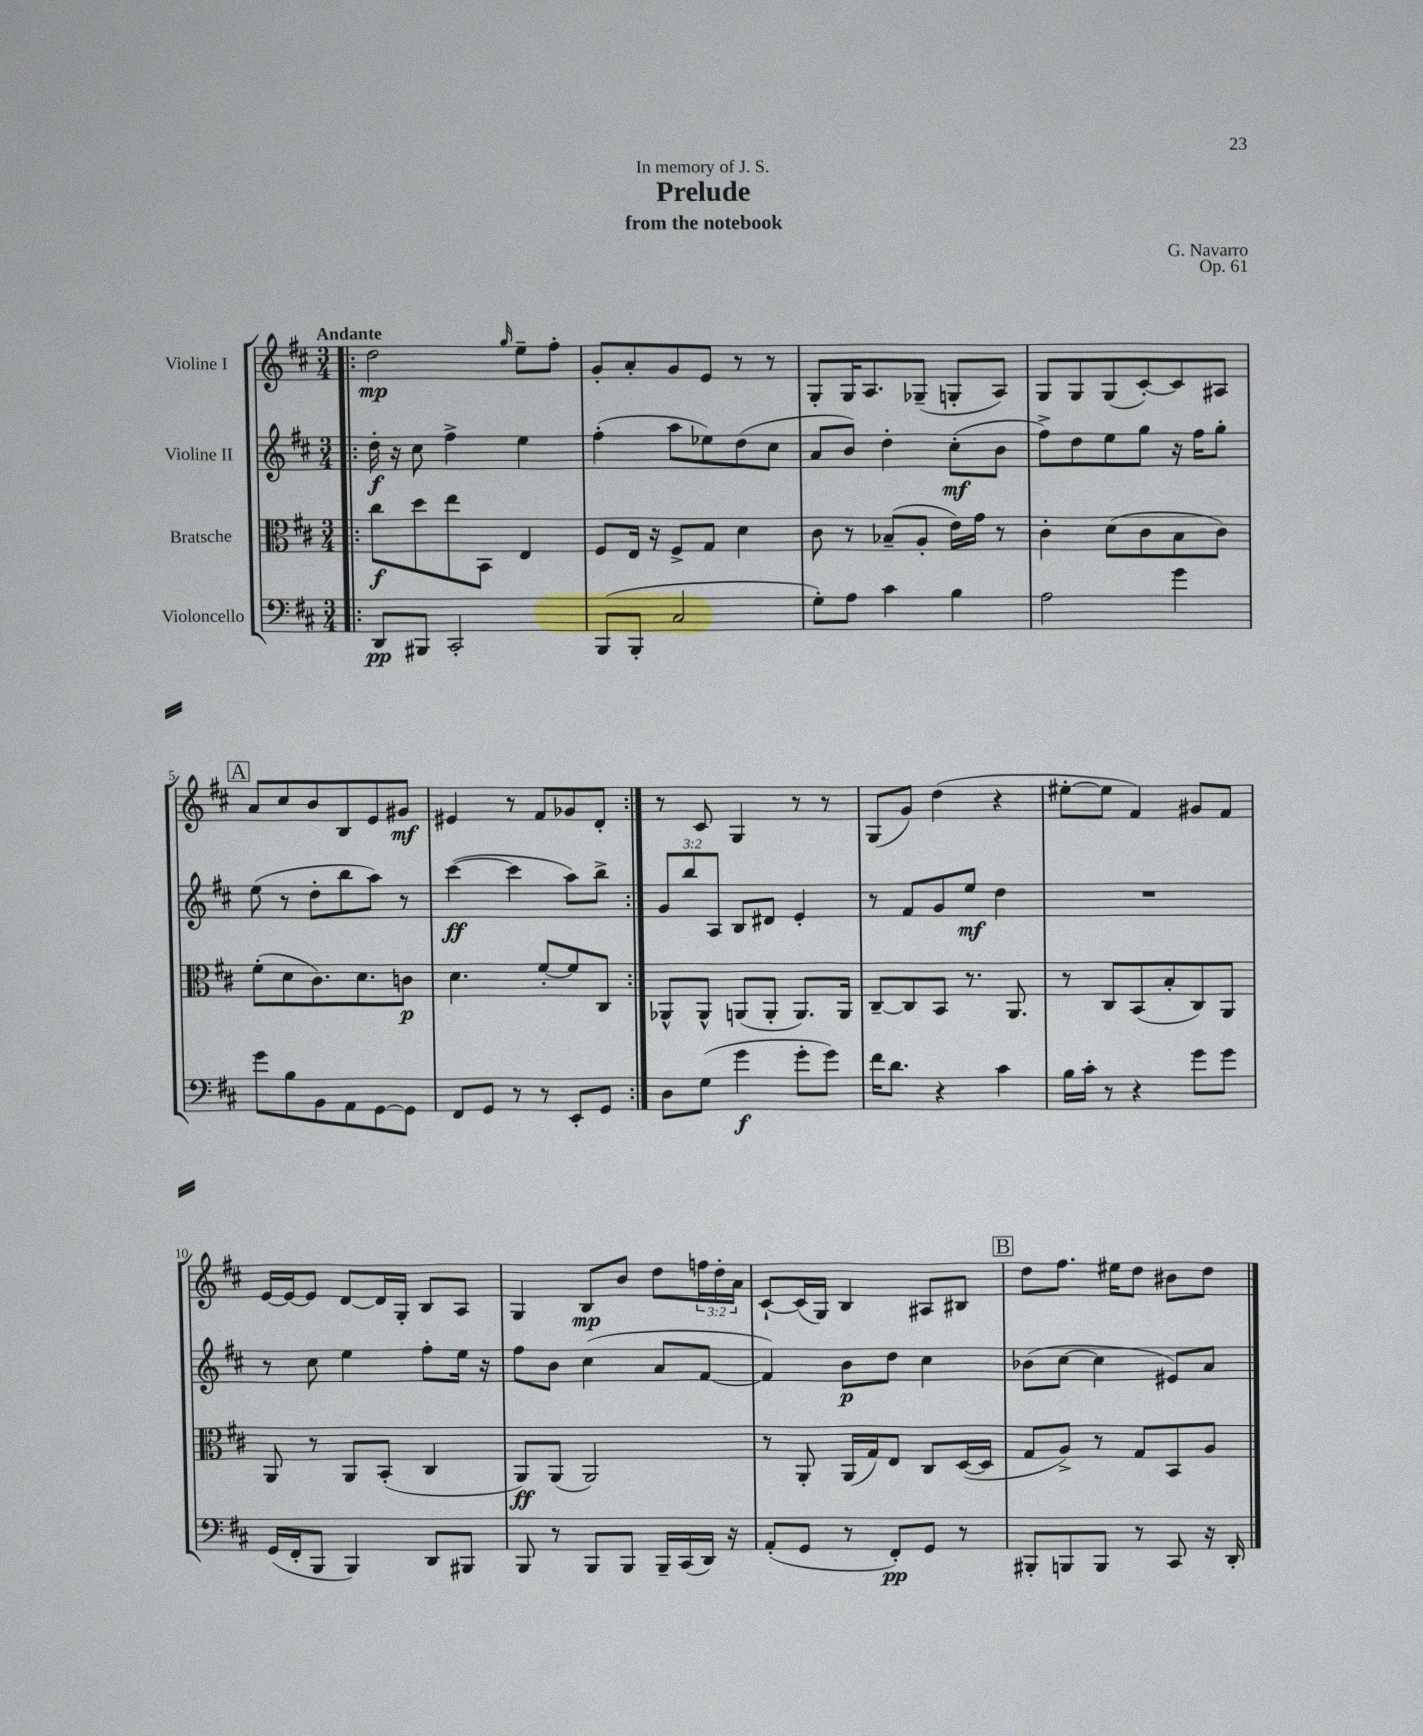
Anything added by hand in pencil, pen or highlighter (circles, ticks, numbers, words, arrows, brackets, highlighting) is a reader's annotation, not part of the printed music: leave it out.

**kern	**kern	**kern	**kern
*staff4	*staff3	*staff2	*staff1
*clefF4	*clefC3	*clefG2	*clefG2
*k[f#c#]	*k[f#c#]	*k[f#c#]	*k[f#c#]
*M3/4	*M3/4	*M3/4	*M3/4
=!|:	=!|:	=!|:	=!|:
8DD/L	8cc#\L	16dd'\	2dd\
.	.	16r	.
8BBB#/J	8dd\	8cc#\	.
2CC#'/	8ee\	4ff#^\	.
.	8BB\J	.	.
.	.	.	16qqgg/
.	4E/	4ee\	8ee~\L
.	.	.	8ff#'\J
=	=	=	=
(8BBB/L	8F#/L	(4ff#'\	8g'/L
8BBB'/J	16E/Jk	.	8a'/
.	16r	.	.
2C#/	8F#^/L	8aa\L	8g/
.	8G/J	8ee-\)	8e/J
.	4d\	(8dd\	8r
.	.	8cc#\J	8r
=	=	=	=
8G'\L)	8c#\	8a/L	8G'/L
8A\J	8r	8b/J)	16G/K
.	.	.	8.A/
4c#\	(8B-~/L	4dd'\	.
.	8A'/J	.	(8G-~/J
4B\	16e\LL)	(8cc#'\L	8G'/L
.	16g\JJ	.	.
.	8r	8b\J	8A/J)
=	=	=	=
2A\	4c#'\	8ff#^\L)	8G/L
.	.	8dd\	8G/
.	(8d\L	8ee\	(8G/
.	8c#\	8gg\J	[8c#'/)
4g\	8B\	16r	8c#/]
.	.	16ff#\LK	.
.	8c#\J)	8gg'\J	8A#/J
=	=	=	=
8g\L	(8f#'\L	(8ee\	8a/L
8B\	8d\	8r	8cc#/
8BB\	8.c#\)	8dd'\L	8b/
8AA\	.	8bb\	8B/
.	8.d\	.	.
[8GG\	.	8aa\J)	8e/
8GG\]J	8c\J	8r	8g#/J
=	=	=	=
8FF#/L	4.d\	([4ccc#\	4e#/
8GG/J	.	.	.
8r	.	4ccc#\]	8r
8r	[8f#'/L	.	8f#/L
8EE'/L	8f#/]	8aa\L)	8g-/
8GG/J	8C#/J	8bb^\J	8d'/J
=:|!	=:|!	=:|!	=:|!
8D\L	8AA-^^/L	12g/L	8r
.	.	12bb/	.
(8G\J	8AA-^^/J	.	8c#/
.	.	12A/J	.
4g\	(8AA/L	8B/L	4G/
.	8AA'/J	8d#/J	.
8g'\L	8.AA/L)	4e'/	8r
8g\J)	.	.	8r
.	16AA/Jk	.	.
=	=	=	=
16f#\LK	[8C#~/L	8r	(8G/L
8.d\J	.	.	.
.	8C#/]	8f#/L	8g/J)
4r	8BB/J	8g/	(4dd\
.	8.r	8ee/J	.
4c#\	.	4dd\	4r
.	8.AA/	.	.
=	=	=	=
16B\LL	8r	2.r	[8ee#'\L
16c#'\JJ	.	.	.
8r	8C#/L	.	8ee#\]J
4r	(8BB/	.	4f#/)
.	8B'/	.	.
8g\L	8C#/)	.	8g#/L
8g\J	8AA/J	.	8f#/J
=	=	=	=
(16GG/LL	8AA/	8r	[16e/LL
16FF#'/J	.	.	16e/_J
8BBB/J	8r	8cc#\	8e/]J
4BBB/)	8AA/L	4ee\	[8d/L
.	(8BB'/J	.	16d/]L
.	.	.	16G'/JJ
8DD/L	4C#/	8ff#'\L	8B/L
8BBB#/J	.	16ee\Jk	8A/J
.	.	16r	.
=	=	=	=
8BBB/	8AA/L)	8ff#\L	4G/
8r	(8AA/J	8b\J	.
8BBB/L	2AA/)	(4cc#\	8B/L
8BBB/J	.	.	8b/J
16BBB~/LL	.	8a/L	8dd\L
(16CC#/	.	.	.
16DD/JJ)	.	[8f#/J	24ff\L
.	.	.	24dd'\
16r	.	.	.
.	.	.	24a\JJ
=	=	=	=
(8AA'/L	8r	4f#/])	[8c#`/L
8GG/J	8AA'/	.	(16c#/]L
.	.	.	16G/JJ)
8r	(16AA/LL	8b\L	4B/
.	16G/J)	.	.
8FF#'/L)	8E/J	8dd\J	.
8GG/J	8C#/L	4cc#\	8A#/L
8r	([16D/L	.	8B#/J
.	16D/]JJ	.	.
=	=	=	=
8BBB#'/L	8G/L	(8b-\L	8dd\L
8BBB/	8A^/J)	[8cc#\J	8.ff#\J
8BBB/J	8r	4cc#\]	.
.	.	.	16ee#\LK
8r	8G/L	.	8dd\J
8CC#/	8BB/	8e#/L)	8b#\L
16r	8A/J	8a/J	8dd\J
16DD'/	.	.	.
==	==	==	==
*-	*-	*-	*-
